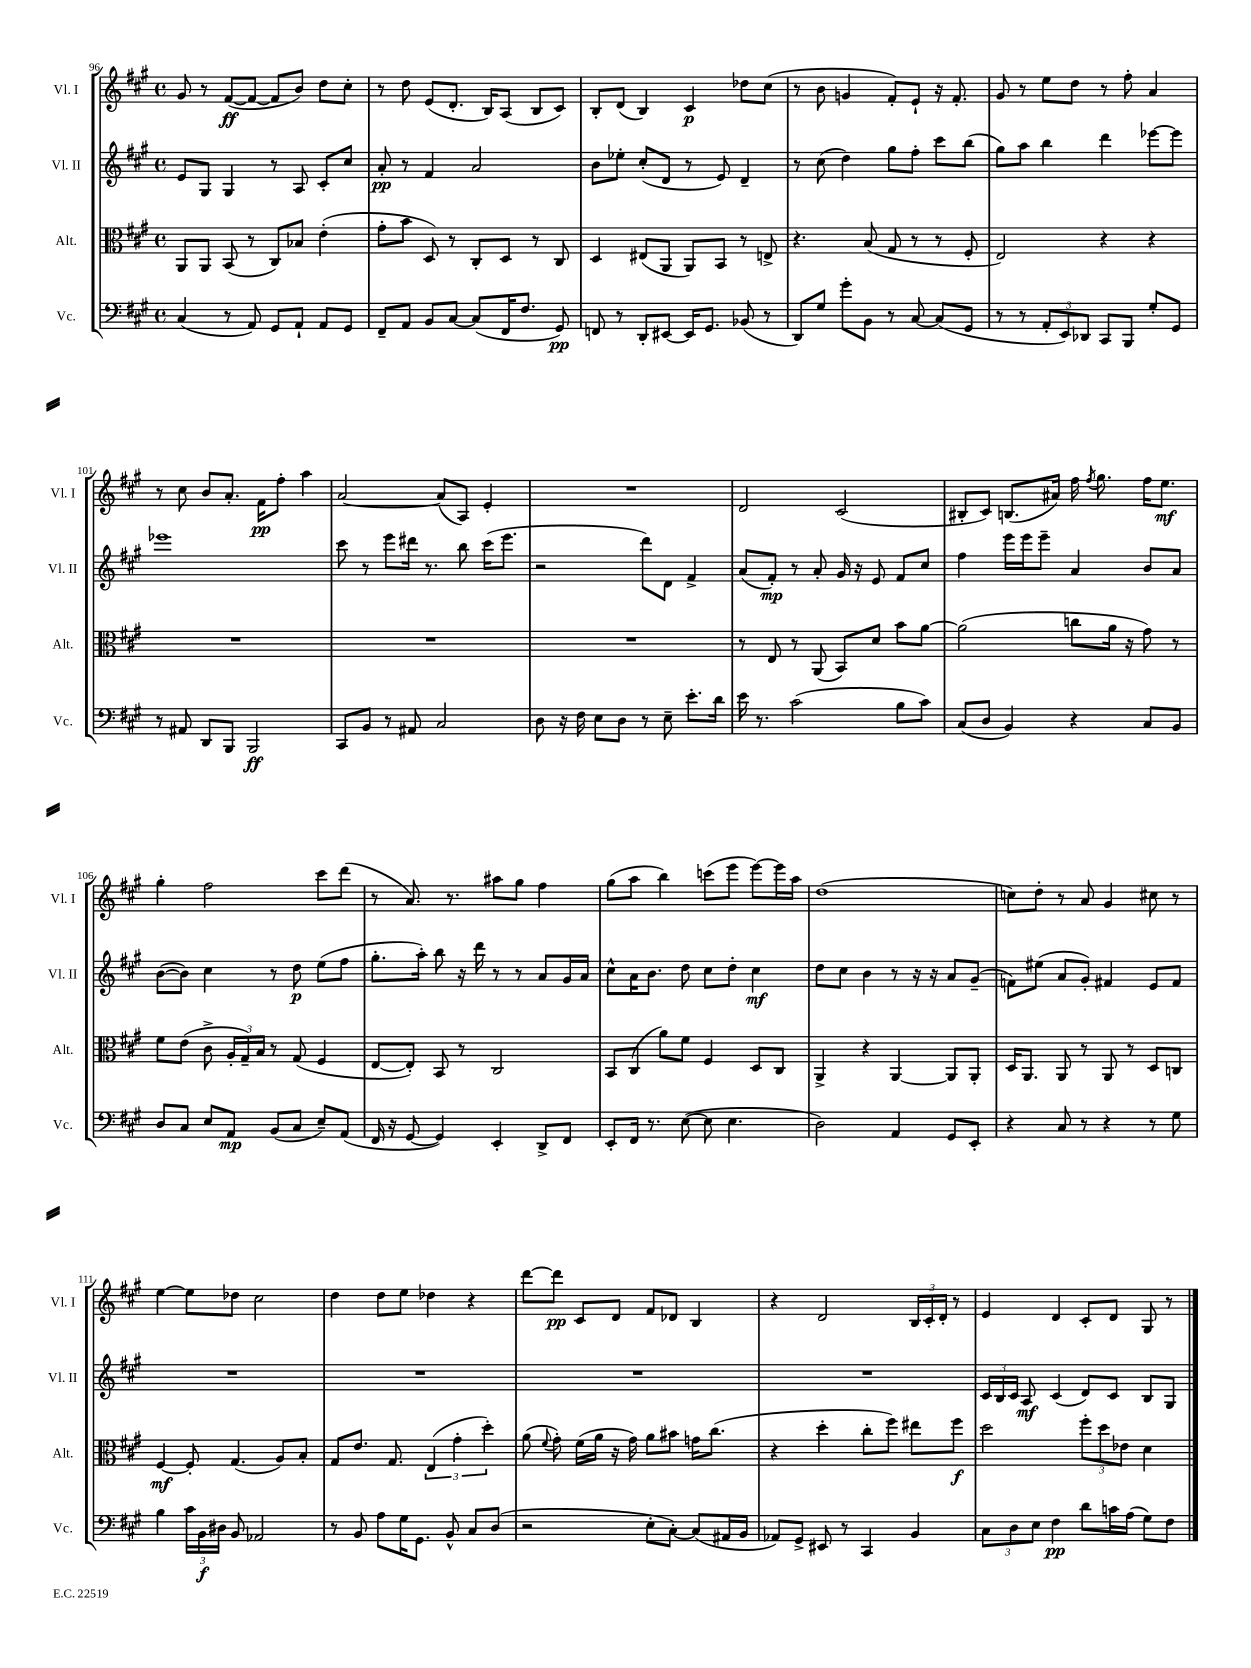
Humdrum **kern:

**kern	**dynam	**kern	**dynam	**kern	**dynam	**kern	**dynam
*part4	*part4	*part3	*part3	*part2	*part2	*part1	*part1
*staff4	*staff4	*staff3	*staff3	*staff2	*staff2	*staff1	*staff1
*I"Vc.	*	*I"Alt.	*	*I"Vl. II	*	*I"Vl. I	*
*I'Vc.	*	*I'Alt.	*	*I'Vl. II	*	*I'Vl. I	*
*clefF4	*	*clefC3	*	*clefG2	*	*clefG2	*
*k[f#c#g#]	*	*k[f#c#g#]	*	*k[f#c#g#]	*	*k[f#c#g#]	*
*M4/4	*	*M4/4	*	*M4/4	*	*M4/4	*
*met(c)	*	*met(c)	*	*met(c)	*	*met(c)	*
=96	=96	=96	=96	=96	=96	=96	=96
(4C#/	.	8AA/L	.	8e/L	.	8g#/	.
.	.	8AA/J	.	8G#/J	.	8r	.
8r	.	(8BB/	.	4G#/	.	([8f#/L	ff
8AA/)	.	8r	.	.	.	8f#/J_	.
8GG#/L	.	8C#/L)	.	8r	.	8f#/L]	.
8AA`/J	.	8B-X/J	.	8A/	.	8b/J)	.
8AA/L	.	(4e'\	.	8c#'/L	.	8dd\L	.
8GG#/J	.	.	.	8cc#/J	.	8cc#'\J	.
=97	=97	=97	=97	=97	=97	=97	=97
8FF#~/L	.	8g#'\L	.	8a'/	pp	8r	.
8AA/J	.	8b\J	.	8r	.	8dd\	.
8BB/L	.	8D/)	.	4f#/	.	(8e/L	.
[8C#/J	.	8r	.	.	.	8.d'/J	.
(8C#/L]	.	8C#'/L	.	2a/	.	.	.
.	.	.	.	.	.	16B/KL)	.
16FF#/K	.	8D/J	.	.	.	(8A/J	.
8.F#/J	.	.	.	.	.	.	.
.	.	8r	.	.	.	8B/L	.
8GG#/)	pp	8C#/	.	.	.	8c#/J)	.
=98	=98	=98	=98	=98	=98	=98	=98
8FFn/	.	4D/	.	8b\L	.	8B'/L	.
8r	.	.	.	8ee-X'\J	.	(8d/J	.
8DD'/L	.	(8E#X/L	.	(8cc#'/L	.	4B/)	.
[8EE#X/J	.	8AA/J	.	8d/J	.	.	.
16EE#/KL]	.	8AA/L)	.	8r	.	4c#/	p
8.GG#/J	.	.	.	.	.	.	.
.	.	8BB/J	.	8e/)	.	.	.
(8BB-X/	.	8r	.	4d~/	.	8dd-X\L	.
8r	.	8En^/	.	.	.	(8cc#\J	.
=99	=99	=99	=99	=99	=99	=99	=99
8DD/L)	.	4.r	.	8r	.	8r	.
8G#/J	.	.	.	(8cc#\	.	8b\	.
8g#'\L	.	.	.	4dd\)	.	4gn/	.
8BB\J	.	(8B/	.	.	.	.	.
8r	.	8G#/	.	8gg#\L	.	8f#'/L)	.
[8C#/	.	8r	.	8ff#'\J	.	8e`/J	.
(8C#/L]	.	8r	.	8ccc#\L	.	16r	.
.	.	.	.	.	.	8.f#'/	.
8GG#/J	.	8F#'/	.	(8bb\J	.	.	.
=100	=100	=100	=100	=100	=100	=100	=100
8r	.	2E/)	.	8gg#\L)	.	8g#/	.
8r	.	.	.	8aa\J	.	8r	.
12AA'/L	.	.	.	4bb\	.	8ee\L	.
12EE/)	.	.	.	.	.	.	.
.	.	.	.	.	.	8dd\J	.
12DD-X/J	.	.	.	.	.	.	.
8CC#/L	.	4r	.	4ddd\	.	8r	.
8BBB/J	.	.	.	.	.	8ff#'\	.
8G#'/L	.	4r	.	[8eee-X\L	.	4a/	.
8GG#/J	.	.	.	8eee-\J]	.	.	.
!!LO:LB:g=z
=101	=101	=101	=101	=101	=101	=101	=101
8r	.	1r	.	1eee-X	.	8r	.
8AA#X/	.	.	.	.	.	8cc#\	.
8DD/L	.	.	.	.	.	8b/L	.
8BBB/J	.	.	.	.	.	8.a'/J	.
2BBB/	ff	.	.	.	.	.	.
.	.	.	.	.	.	16f#\KL	pp
.	.	.	.	.	.	8ff#'\J	.
.	.	.	.	.	.	4aa\	.
=102	=102	=102	=102	=102	=102	=102	=102
8CC#/L	.	1r	.	8ccc#\	.	[2a/	.
8BB/J	.	.	.	8r	.	.	.
8r	.	.	.	8eee\L	.	.	.
8AA#X/	.	.	.	16ddd#X\Jk	.	.	.
.	.	.	.	8.r	.	.	.
2C#/	.	.	.	.	.	(8a/L]	.
.	.	.	.	8bb\	.	8A/J)	.
.	.	.	.	(16ccc#\KL	.	4e'/	.
.	.	.	.	8.eee\J	.	.	.
=103	=103	=103	=103	=103	=103	=103	=103
8D\	.	1r	.	2r	.	1r	.
16r	.	.	.	.	.	.	.
16F#\	.	.	.	.	.	.	.
8E\L	.	.	.	.	.	.	.
8D\J	.	.	.	.	.	.	.
8r	.	.	.	8ddd\L)	.	.	.
8E~\	.	.	.	8d\J	.	.	.
8.e'\L	.	.	.	4f#^/	.	.	.
16d\Jk	.	.	.	.	.	.	.
=104	=104	=104	=104	=104	=104	=104	=104
16e\	.	8r	.	(8a/L	.	2d/	.
8.r	.	.	.	.	.	.	.
.	.	8E/	.	8f#'/J)	mp	.	.
(2c#\	.	8r	.	8r	.	.	.
.	.	(8AA/	.	8a'/	.	.	.
.	.	8BB/L)	.	16g#/	.	(2c#/	.
.	.	.	.	16r	.	.	.
.	.	8d/J	.	8e/	.	.	.
8B\L	.	8b\L	.	8f#/L	.	.	.
8c#\J)	.	[8a\J	.	8cc#/J	.	.	.
=105	=105	=105	=105	=105	=105	=105	=105
(8C#/L	.	(2a\]	.	4ff#\	.	8B#X'/L	.
8D/J	.	.	.	.	.	8c#/J)	.
4BB/)	.	.	.	16eee\LL	.	(8.Bn/L	.
.	.	.	.	16eee\J	.	.	.
.	.	.	.	8eee~\J	.	.	.
.	.	.	.	.	.	16a#X/Jk)	.
4r	.	8ccn\L	.	4a/	.	16ff#\	.
.	.	.	.	.	.	8qff#/	.
.	.	.	.	.	.	8.gg#\	.
.	.	16a\Jk	.	.	.	.	.
.	.	16r	.	.	.	.	.
8C#/L	.	8g#\)	.	8b/L	.	16ff#\KL	.
.	.	.	.	.	.	8.ee\J	mf
8BB/J	.	8r	.	8a/J	.	.	.
!!LO:LB:g=z
=106	=106	=106	=106	=106	=106	=106	=106
8D/L	.	8f#\L	.	([8b\L	.	4gg#'\	.
8C#/J	.	(8e\J	.	8b\J])	.	.	.
8E/L	.	8c#^\	.	4cc#\	.	2ff#\	.
8AA/J	mp	24A'/LL	.	.	.	.	.
.	.	24G#~/)	.	.	.	.	.
.	.	24B/JJ	.	.	.	.	.
(8BB/L	.	8r	.	8r	.	.	.
8C#/J	.	(8G#/	.	8dd\	p	.	.
8E~/L)	.	4F#/	.	(8ee\L	.	8ccc#\L	.
(8AA/J	.	.	.	8ff#\J	.	(8ddd\J	.
=107	=107	=107	=107	=107	=107	=107	=107
16FF#/	.	[8E/L	.	8.gg#'\L	.	8r	.
16r	.	.	.	.	.	.	.
[8GG#/	.	8E'/J])	.	.	.	8.a/)	.
.	.	.	.	16aa'\Jk)	.	.	.
4GG#/])	.	8BB/	.	8bb\	.	.	.
.	.	.	.	.	.	8.r	.
.	.	8r	.	16r	.	.	.
.	.	.	.	16ddd\	.	.	.
4EE'/	.	2C#/	.	8r	.	8aa#X\L	.
.	.	.	.	8r	.	8gg#\J	.
8DD^/L	.	.	.	8a/L	.	4ff#\	.
8FF#/J	.	.	.	16g#/L	.	.	.
.	.	.	.	16a/JJ	.	.	.
=108	=108	=108	=108	=108	=108	=108	=108
8EE'/L	.	8BB/L	.	8cc#^^\L	.	(8gg#\L	.
16FF#/Jk	.	(8C#/J	.	16a\K	.	8aa\J	.
8.r	.	.	.	8.b\J	.	.	.
.	.	8a\L)	.	.	.	4bb\)	.
([8E\	.	8f#\J	.	8dd\	.	.	.
8E\]	.	4F#/	.	8cc#\L	.	(8cccn\L	.
4.E\	.	.	.	8dd'\J	.	8eee\J	.
.	.	8D/L	.	4cc#\	mf	[8eee\L)	.
.	.	8C#/J	.	.	.	16eee\L]	.
.	.	.	.	.	.	16aa\JJ	.
=109	=109	=109	=109	=109	=109	=109	=109
2D\)	.	4AA^/	.	8dd\L	.	(1dd	.
.	.	.	.	8cc#\J	.	.	.
.	.	4r	.	4b\	.	.	.
4AA/	.	[4AA/	.	8r	.	.	.
.	.	.	.	16r	.	.	.
.	.	.	.	16r	.	.	.
8GG#/L	.	8AA/L]	.	8a/L	.	.	.
8EE'/J	.	8AA'/J	.	(8g#~/J	.	.	.
=110	=110	=110	=110	=110	=110	=110	=110
4r	.	16D/KL	.	8fn\L)	.	8ccn\L)	.
.	.	8.AA/J	.	.	.	.	.
.	.	.	.	(8ee#X\J	.	8dd'\J	.
8C#/	.	8AA/	.	8a/L	.	8r	.
8r	.	8r	.	8g#'/J)	.	8a/	.
4r	.	8AA/	.	4f#X/	.	4g#/	.
.	.	8r	.	.	.	.	.
8r	.	8D/L	.	8e/L	.	8cc#X\	.
8G#\	.	8Cn/J	.	8f#/J	.	8r	.
!!LO:LB:g=z
=111	=111	=111	=111	=111	=111	=111	=111
4B\	.	[4F#/	mf	1r	.	[4ee\	.
24c#\LL	.	8F#'/]	.	.	.	8ee\L]	.
24BB\	f	.	.	.	.	.	.
24D#X\JJ	.	.	.	.	.	.	.
8BB/	.	(4.G#/	.	.	.	8dd-X\J	.
2AA-X/	.	.	.	.	.	2cc#\	.
.	.	8A/L)	.	.	.	.	.
.	.	8B'/J	.	.	.	.	.
=112	=112	=112	=112	=112	=112	=112	=112
8r	.	8G#/L	.	1r	.	4dd\	.
8BB/	.	8.e/J	.	.	.	.	.
8A\L	.	.	.	.	.	8dd\L	.
.	.	8.G#/	.	.	.	.	.
16G#\K	.	.	.	.	.	8ee\J	.
8.GG#\J	.	.	.	.	.	.	.
.	.	(6E/	.	.	.	4dd-X\	.
8BB^^/	.	.	.	.	.	.	.
.	.	6g#'\	.	.	.	.	.
8C#/L	.	.	.	.	.	4r	.
.	.	6dd'\)	.	.	.	.	.
(8D/J	.	.	.	.	.	.	.
=113	=113	=113	=113	=113	=113	=113	=113
2r	.	(8a\	.	1r	.	[8ddd\L	.
.	.	8qqf#/	.	.	.	.	.
.	.	8g#'\)	.	.	.	8ddd\J]	pp
.	.	(16f#\LL	.	.	.	8c#/L	.
.	.	16a\JJ	.	.	.	.	.
.	.	16r	.	.	.	8d/J	.
.	.	16g#\)	.	.	.	.	.
8E'\L	.	8a\L	.	.	.	8f#/L	.
[8C#'\J)	.	8b#X\J	.	.	.	8d-X/J	.
(8C#/L]	.	16gn\KL	.	.	.	4B/	.
.	.	(8.cc#\J	.	.	.	.	.
16AA#X/L	.	.	.	.	.	.	.
16BB/JJ	.	.	.	.	.	.	.
=114	=114	=114	=114	=114	=114	=114	=114
8AA-X/L)	.	4r	.	1r	.	4r	.
8GG#^/J	.	.	.	.	.	.	.
8EE#X/	.	4dd'\	.	.	.	2d/	.
8r	.	.	.	.	.	.	.
4CC#/	.	8cc#'\L	.	.	.	.	.
.	.	8ff#\J)	.	.	.	.	.
4BB/	.	8ee#X\L	.	.	.	24B/LL	.
.	.	.	.	.	.	24c#'/	.
.	.	.	.	.	.	24d'/JJ	.
.	.	8ff#\J	f	.	.	8r	.
=115	=115	=115	=115	=115	=115	=115	=115
12C#\L	.	2dd\	.	24c#/LL	.	4e/	.
.	.	.	.	24B/	.	.	.
12D\	.	.	.	24c#/JJ	.	.	.
.	.	.	.	8A/	mf	.	.
12E\J	.	.	.	.	.	.	.
4F#\	pp	.	.	(4c#/	.	4d/	.
8d\L	.	12ff#'\L	.	8d/L)	.	8c#'/L	.
.	.	12dd\	.	.	.	.	.
16cn\L	.	.	.	8c#/J	.	8d/J	.
.	.	12e-X\J	.	.	.	.	.
(16A\JJ	.	.	.	.	.	.	.
8G#\L)	.	4d\	.	8B/L	.	8G#/	.
8F#\J	.	.	.	8G#/J	.	8r	.
==	==	==	==	==	==	==	==
*-	*-	*-	*-	*-	*-	*-	*-
